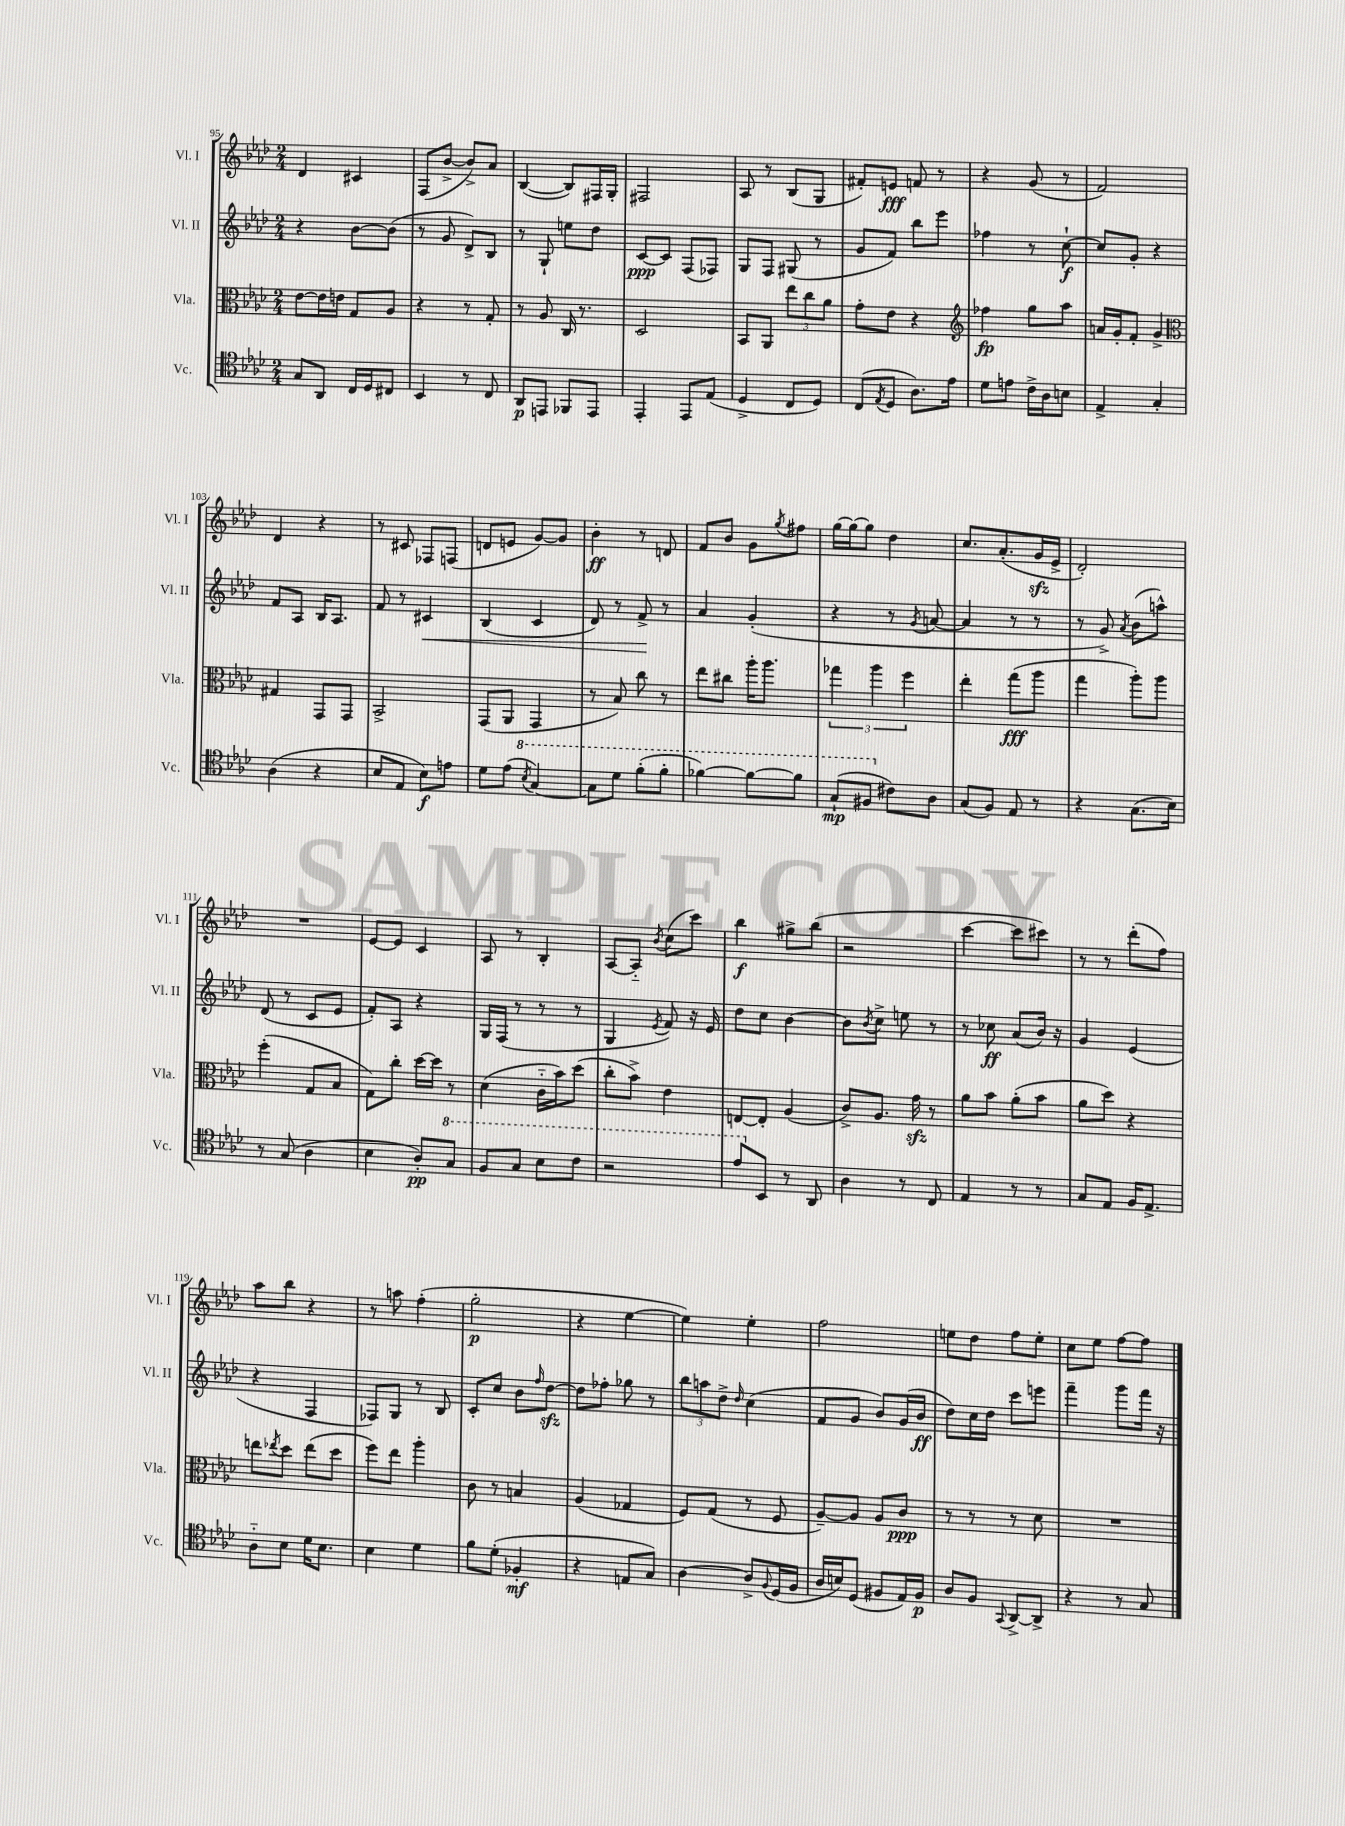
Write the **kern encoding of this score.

**kern	**kern	**kern	**kern
*staff4	*staff3	*staff2	*staff1
*clefC4	*clefC3	*clefG2	*clefG2
*k[b-e-a-d-]	*k[b-e-a-d-]	*k[b-e-a-d-]	*k[b-e-a-d-]
*M2/4	*M2/4	*M2/4	*M2/4
8G/L	[8e-\L	4r	4d-/
8AA-/J	16e-\]L	.	.
.	16e\JJ	.	.
16C/LL	8G/L	[8b-\L	4c#/
16D-/J	.	.	.
8C#/J	8A-/J	(8b-\]J	.
=	=	=	=
4BB-/	4r	8r	(8F/L
.	.	8g/	[8b-^/J
8r	8r	8d-^/L)	8b-^/]L)
8C/	8G'/	8B-/J	8a-/J
=	=	=	=
8AA-/L	8r	8r	([4B-/
8EE/J	8A-/	8G`/	.
8FF-/L	16C/	8ee\L	8B-/]L)
.	8.r	.	.
8EE/J	.	8dd-\J	16F#/L
.	.	.	16G'/JJ
=	=	=	=
4EE-'/	2D-/	[8c/L	2F#/
.	.	8c/]J	.
8EE-/L	.	(8F/L	.
(8E-/J	.	8F-/J)	.
=	=	=	=
4D-^/	8BB-/L	8G/L	8A-/
.	8AA-/J	8F/J	8r
8C/L	12ee-\L	(8G#/	(8B-/L
.	12cc\	.	.
8D-/J)	.	8r	8G/J
.	12a-\J	.	.
=	=	=	=
(8C/L	8g'\L	8g/L	8f#'/L)
8qE-/	.	.	.
8D-/J	8e-\J	8f/J)	8e/J
8.A-\L)	4r	8bb-\L	8f/
.	.	8eee-\J	8r
16e-\Jk	.	.	.
=	=	=	=
*	*clefG2	*	*
8d-\L	4ff-\	4ff-\	4r
8e\J	.	.	.
16c^\LL	8gg\L	8r	(8g/
16A-\J	.	.	.
8B\J	8aa-\J	[8cc`\	8r
=	=	=	=
4E-^/	16a/LL	8cc/]L	2f/)
.	16g'/J	.	.
.	8f'/J	8g'/J	.
4G'/	4g^/	4r	.
=	=	=	=
*	*clefC3	*	*
(4A-\	4G#/	8f/L	4d-/
.	.	8A-/J	.
4r	8GG/L	16B-/LK	4r
.	.	8.A-/J	.
.	8GG/J	.	.
=	=	=	=
8B-/L	2BB-^/	8f/	8r
8E-/J	.	8r	8c#/
8B-\L)	.	4c#/	8F-/L
8e\J	.	.	(8F/J
=	=	=	=
8d-\L	(8GG/L	(4B-/	8d/L
(8e-\J	8AA-/J	.	8e/J
8qb-/	.	.	.
[4g/)	4GG/	4c/	[8g/L)
.	.	.	8g/]J
=	=	=	=
8g\]L	8r	8d-/)	4b-'\
8dd-\J	8B-/)	8r	.
(8ff'\L	8cc\	8f^/	8r
8ff'\J	8r	8r	8d/
=	=	=	=
[4ff-\)	8ee-\L	4a-/	8f/L
.	8cc#\J	.	8b-/J
8ff-\_L	16aa-'\LK	(4g'/	8g\L
.	8.aa-\J	.	.
.	.	.	8qgg/
8ff-\]J	.	.	8ff#\J
=	=	=	=
(8g`/L	6gg-\	4r	[16gg\LL
.	.	.	16gg\_J
8f#/J	.	.	8gg\]J
.	6aa-\	.	.
8c#\L)	.	8r	4dd-\
.	6ff\	.	.
.	.	8qg/	.
8A-\J	.	[8a/	.
=	=	=	=
(8G/L	4ee-'\	4a/]	8.cc/L
8F/J)	.	.	.
.	.	.	(8.a-'/
8E-/	(8gg\L	8r	.
8r	8aa-\J	8r	16g/L
.	.	.	16e-^/JJ
=	=	=	=
4r	4gg\	8r	2d-'/)
.	.	8g^/)	.
.	.	8qa-/	.
(8.G\L	8aa-'\L)	(8b-\L	.
.	8aa-\J	8aa^^\J)	.
16B-\Jk)	.	.	.
=	=	=	=
8r	(4ff'\	(8d-/	2r
(8G/	.	8r	.
4A-\	8G/L	8c/L	.
.	8B-/J	8e-/J	.
=	=	=	=
4B-\	8G\L)	8f'/L)	[8e-/L
.	8cc'\J	8A-/J	8e-/]J
8A-'/L)	[16dd-\LL	4r	4c/
.	16dd-\]JJ	.	.
8g/J	8r	.	.
=	=	=	=
8f/L	(4d-\	16G/LL	8A-/
.	.	(16F/JJ	.
8g/J	.	8r	8r
8b-\L	16c'~\LL	8r	4B-'/
.	16b-\J)	.	.
8cc\J	(8dd-\J	8r	.
=	=	=	=
2r	8cc'\L	4G/	[8A-/L
.	8b-^\J)	.	8A-'~/]J
.	.	8qe-/	8qb-/
.	4e-\	8f/)	(8cc\L
.	.	16r	8ccc\J)
.	.	16e-/	.
=	=	=	=
8ee-/L	[8E/L	8dd-\L	4bb-\
8BB-/J	8E'/]J	8cc\J	.
8r	(4A-/	[4b-\	8gg#^\L
8AA-/	.	.	(8bb-\J
=	=	=	=
4A-\	8c^/L)	8b-\]L	2r
.	.	8qb-/	.
.	8.A-/J	8cc^\J	.
8r	.	8ee\	.
.	16g\	.	.
8C/	8r	8r	.
=	=	=	=
4E-/	8a-\L	8r	[4ccc\
.	8b-\J	8cc-\	.
8r	(8a-'\L	(8a-/L	8ccc\]L
8r	8b-\J	16b-/Jk)	8ccc#\J)
.	.	16r	.
=	=	=	=
8G/L	8a-\L	4g/	8r
8E-/J	8dd-\J)	.	8r
16F/LK	4r	(4e-/	(8ddd-'\L
8.E-^/J	.	.	.
.	.	.	8ff\J)
=	=	=	=
8A-'~\L	8ee\L	4r	8aa-\L
.	8qee-/	.	.
8B-\J	8dd-\J	.	8bb-\J
16d-\LK	(8ee-\L	4F/	4r
8.B-\J	.	.	.
.	8dd-\J	.	.
=	=	=	=
4B-\	8ff\L)	8F-/L)	8r
.	8ee-\J	8G/J	8aa\
4d-\	4aa-'\	8r	(4ff'\
.	.	8B-/	.
=	=	=	=
8f\L	8c\	8c'/L	2gg'\
(8d-'\J	8r	8cc/J	.
4F-'/	4B/	8b-\L	.
.	.	16qqff/	.
.	.	[8dd-\J	.
=	=	=	=
4r	(4A-/	8dd-\]L	4r
.	.	8ff-'\J	.
8E/L	4G-/	8gg-\	[4ee-\
8G/J)	.	8r	.
=	=	=	=
[4A-\	8F/L)	12bb-\L	4ee-\])
.	.	12aa\	.
.	(8G/J	.	.
.	.	12dd-^\J	.
.	.	16qqdd-/	.
8A-^/]L	8r	(4cc\	4ee-'\
8qqF/	.	.	.
(16D-/L	8F/	.	.
16F/JJ	.	.	.
=	=	=	=
16A-/LL	[8A-~/L)	8f/L	2ff\
16B/J)	.	.	.
(8D-/J	8A-/]J	8g/J	.
8F#/L	8A-/L	8b-/L)	.
16E-/L)	8c/J	(16g/L	.
16F#/JJ	.	16b-/JJ	.
=	=	=	=
8A-/L	8r	8dd-\L)	8ee\L
8F/J	8r	16cc\L	8dd-\J
.	.	16dd-\JJ	.
8qqGG/	.	.	.
[8AA-^/L	8r	8ccc\L	8ff\L
8AA-^/]J	8d-\	8eee\J	8ee'\J
=	=	=	=
4r	2r	4fff~\	8cc\L
.	.	.	8ee-\J
8r	.	8ggg\L	[8ff\L
8G/	.	16fff\Jk	8ff\]J
.	.	16r	.
==	==	==	==
*-	*-	*-	*-
